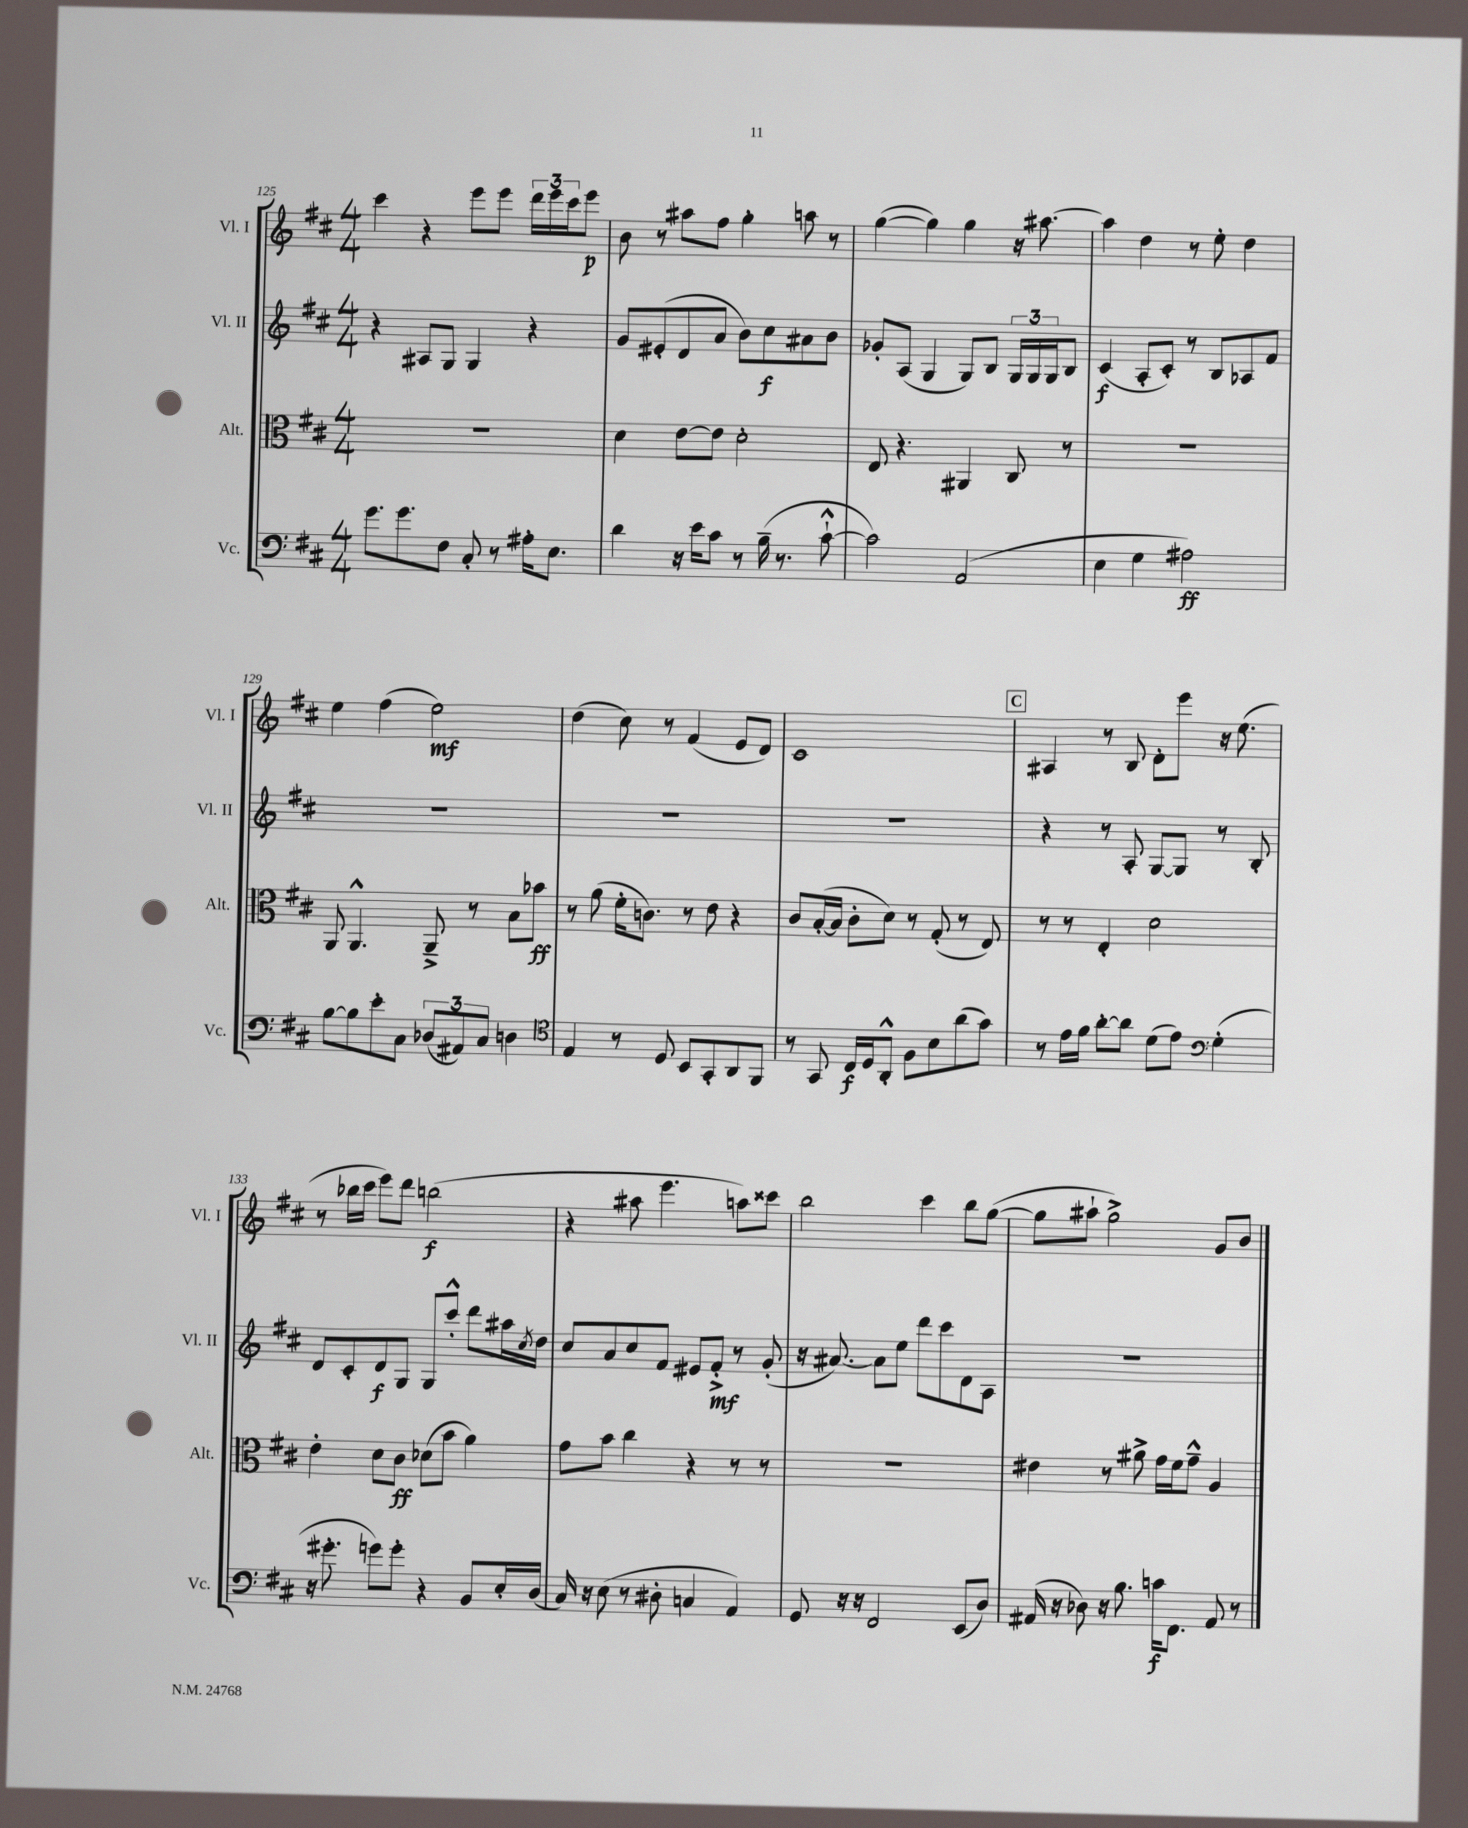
<<
\new StaffGroup <<
\new Staff = "s0" \with { instrumentName = "Vl. I" shortInstrumentName = "Vl. I" } {
    \clef treble \key d \major \numericTimeSignature \time 4/4
    cis'''4 r4 e'''8 e'''8 \tuplet 3/2 { d'''16 e'''16 cis'''16 } e'''8\p |
    b'8 r8 ais''8 fis''8 g''4-. a''8 r8 |
    g''4~( g''4) g''4 r16 ais''8.~ |
    ais''4 d''4 r8 e''8-. d''4 |
    e''4 fis''4( e''2\mf) |
    d''4( cis''8) r8 fis'4( e'8 d'8) |
    cis'1 |
    \mark \markup { \box "C" } ais4 r8 b8 d'8-. e'''8 r16 e''8.( |
    r8 bes''16 cis'''16 e'''8) d'''8 b''2\f( |
    r4 ais''8 e'''4. a''8) cisis'''8 |
    b''2 cis'''4 b''8 g''8~( |
    g''8 ais''8-! g''2->) g'8 b'8 \bar "|." |
}
\new Staff = "s1" \with { instrumentName = "Vl. II" shortInstrumentName = "Vl. II" } {
    \clef treble \key d \major \numericTimeSignature \time 4/4
    r4 ais8 g8 g4 r4 |
    g'8 eis'8-.( d'8 a'8 b'8) cis''8\f ais'8 b'8 |
    ges'8-. a8( g4 g8) b8 \tuplet 3/2 { g16 g16 g16 } b8 |
    cis'4\f( a8-. cis'8-.) r8 b8 aes8 fis'8 |
    R1 |
    R1 |
    R1 |
    \mark \markup { \box "C" } r4 r8 a8-. g8~ g8 r8 b8-. |
    d'8 cis'8-. d'8\f g8 g8 cis'''8-.-^ d'''8 ais''16 \acciaccatura { cis''8 } d''16 |
    cis''8 a'8 cis''8 fis'8 eis'8 fis'8-.->\mf r8 g'8-.( |
    r16 ais'8.~) ais'8 e''8 d'''8 cis'''8 d'8 a8 |
    R1 \bar "|." |
}
\new Staff = "s2" \with { instrumentName = "Alt." shortInstrumentName = "Alt." } {
    \clef alto \key d \major \numericTimeSignature \time 4/4
    R1 |
    d'4 e'8~ e'8 d'2-. |
    e8 r4. ais,4 cis8 r8 |
    R1 |
    a,8 a,4.-^ a,8---> r8 b8 bes'8\ff |
    r8 a'8( fis'16-. c'8.) r8 e'8 r4 |
    cis'8 b16~-.( b16 cis'8-. d'8) r8 g8-.( r8 e8) |
    \mark \markup { \box "C" } r8 r8 e4-. d'2 |
    e'4-. d'8 cis'8\ff des'8( b'8 a'4) |
    g'8 b'8 cis''4 r4 r8 r8 |
    r1 |
    eis'4 r8 ais'8-> g'16 fis'16 g'8---^ a4 \bar "|." |
}
\new Staff = "s3" \with { instrumentName = "Vc." shortInstrumentName = "Vc." } {
    \clef bass \key d \major \numericTimeSignature \time 4/4
    g'8. g'8. fis8 cis8-. r8 ais16-. e8. |
    d'4 r16 e'16 cis'8 r8 b16--( r8. cis'8~-!-^ |
    cis'2) a,2( |
    e4 g4 ais2\ff) |
    b8~ b8 e'8-. cis8 \tuplet 3/2 { des8( ais,8) cis8 } d4 |
    \clef tenor e4 r8 d8 b,8 g,8-. a,8 fis,8 |
    r8 g,8 cis16\f d16 a,8-.-^ fis8 b8 a'8( g'8) |
    \mark \markup { \box "C" } r8 e'16 fis'16 a'8~-. a'8 d'8( e'8) \clef bass g4-.( |
    r16 gis'8.-. g'8) g'8-. r4 b,8 e16-. d16( |
    cis16) r16 e8( r8 dis8-. c4 a,4) |
    g,8 r16 r16 fis,2 e,8( d8) |
    ais,16( r16 des8) r16 b8. c'16\f fis,8. ais,8 r8 \bar "|." |
}
>>
>>
\layout { \context { \Score currentBarNumber = #125 } }
